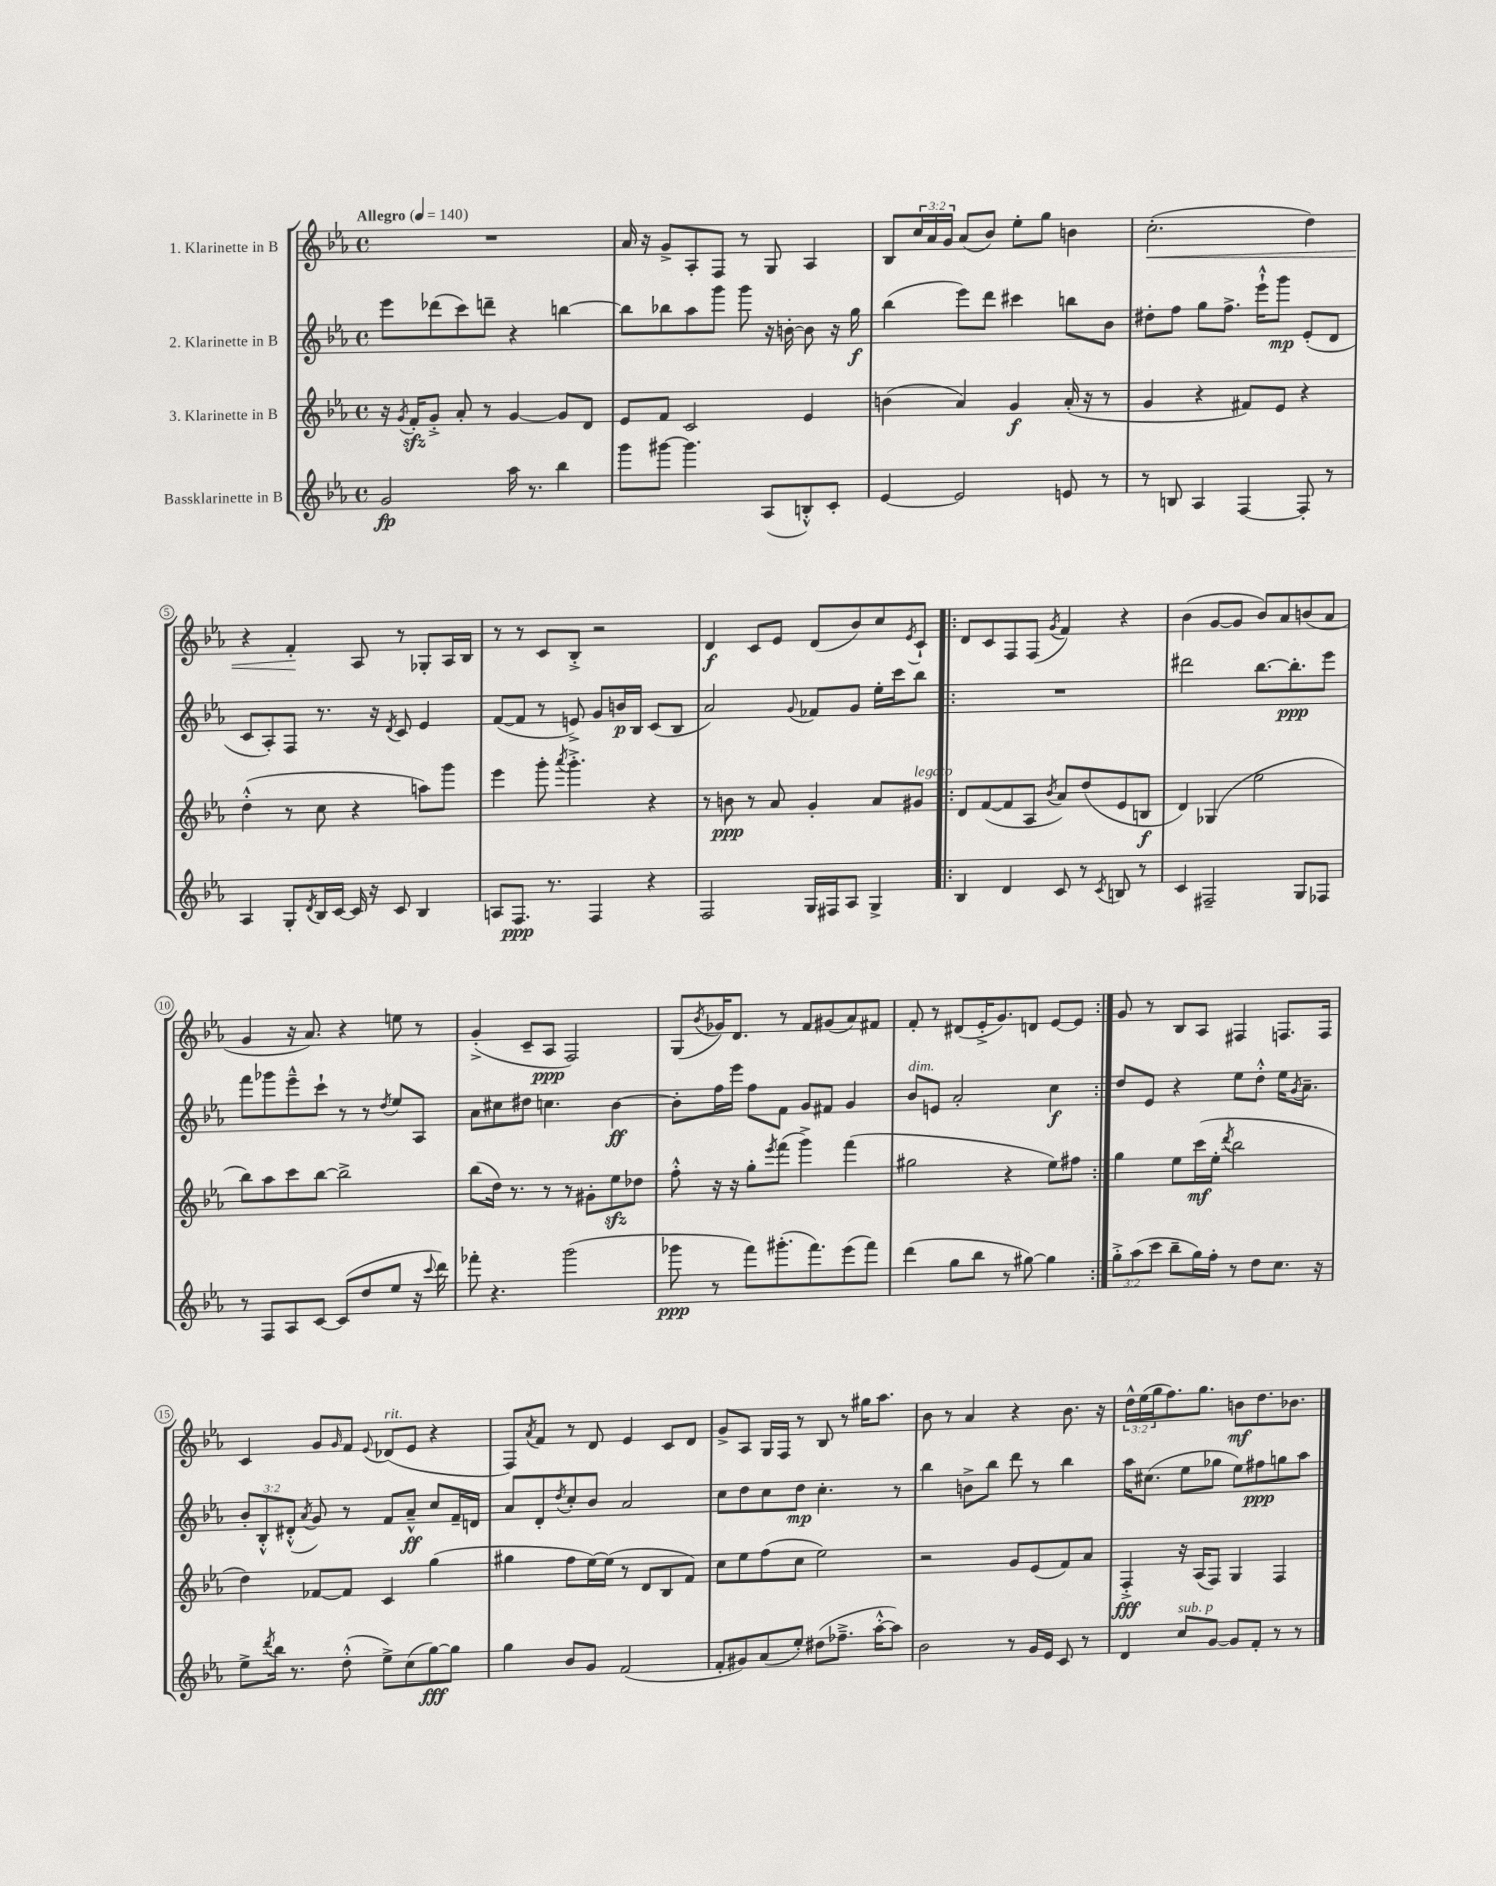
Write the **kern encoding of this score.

**kern	**dynam	**kern	**dynam	**kern	**dynam	**kern	**dynam
*part4	*part4	*part3	*part3	*part2	*part2	*part1	*part1
*staff4	*staff4	*staff3	*staff3	*staff2	*staff2	*staff1	*staff1
*I"Bassklarinette in B	*	*I"3. Klarinette in B	*	*I"2. Klarinette in B	*	*I"1. Klarinette in B	*
*clefG2	*	*clefG2	*	*clefG2	*	*clefG2	*
*k[b-e-a-]	*	*k[b-e-a-]	*	*k[b-e-a-]	*	*k[b-e-a-]	*
*M4/4	*	*M4/4	*	*M4/4	*	*M4/4	*
*met(c)	*	*met(c)	*	*met(c)	*	*met(c)	*
*MM140	*	*MM140	*	*MM140	*	*MM140	*
=1	=1	=1	=1	=1	=1	=1	=1
!	!	!	!	!	!	!LO:TX:a:B:t=Allegro	!
2g/	fp	16r	.	8eee-\L	.	1r	.
.	.	8qg/	.	.	.	.	.
.	.	16fzz'/KL	.	.	.	.	.
.	.	8g'^/J	.	(8ddd-X\	.	.	.
.	.	8a-'/	.	8ccc\)	.	.	.
.	.	8r	.	8dddn~\J	.	.	.
16aa-\	.	[4g/	.	4r	.	.	.
8.r	.	.	.	.	.	.	.
4bb-\	.	8g/L]	.	[4bbn\	.	.	.
.	.	8d/J	.	.	.	.	.
=2	=2	=2	=2	=2	=2	=2	=2
8ggg\L	.	8e-/L	.	8bb\L]	.	16a-/	.
.	.	.	.	.	.	16r	.
[8ggg#X\J	.	8f/J	.	8bb-X\	.	8g^/L	.
4.ggg#\]	.	2c/	.	8aa-\	.	8A-'/	.
.	.	.	.	8ggg\J	.	8F/J	.
.	.	.	.	8ggg\	.	8r	.
(8A-/L	.	.	.	16r	.	8G/	.
.	.	.	.	[16bn'\	.	.	.
8Bn'^^/)	.	4e-/	.	8b\]	.	4A-/	.
8c'/J	.	.	.	16r	.	.	.
.	.	.	.	16gg\	f	.	.
=3	=3	=3	=3	=3	=3	=3	=3
[4e-/	.	(4bn\	.	(4bb-\	.	8B-/L	.
.	.	.	.	.	.	24cc/L	.
.	.	.	.	.	.	24a-/	.
.	.	.	.	.	.	24g/JJ	.
2e-/]	.	4a-/)	.	8eee-\L)	.	(8a-/L	.
.	.	.	.	8ddd\J	.	8b-/J)	.
.	.	4g/	f	4ccc#X\	.	8ee-'\L	.
.	.	.	.	.	.	8gg\J	.
8en/	.	(16a-'/	.	8bbn\L	.	4bn\	.
.	.	16r	.	.	.	.	.
8r	.	8r	.	8b-\J	.	.	.
=4	=4	=4	=4	=4	=4	=4	=4
!	!	!	!	!	!	!	!LO:HP:b
8r	.	4g/	.	8dd#X'\L	.	(2.cc'\	<
8Bn/	.	.	.	8ff\J	.	.	.
4A-/	.	4r	.	8gg\L	.	.	.
.	.	.	.	8.ff^\J	.	.	.
[4F/	.	8f#X/L)	.	.	.	.	.
.	.	.	.	16eee-`^^\KL	.	.	.
.	.	8e-/J	.	8ggg\J	mp	.	.
8F'/]	.	4r	.	(8e-'/L	.	4dd\)	.
8r	.	.	.	8d/J	.	.	.
!!LO:LB:g=z
=5	=5	=5	=5	=5	=5	=5	=5
4A-/	.	(4dd'^^\	.	8c/L	.	4r	.
.	.	.	.	8A-'/)	.	.	.
8G'/L	.	8r	.	8F/J	.	4f'/	.
8qd/	.	.	.	.	.	.	.
16B-/L	.	8cc\	.	8.r	.	.	.
[16c/JJ	.	.	.	.	.	.	.
16c/]	.	4r	.	.	.	8A-/	[
16r	.	.	.	16r	.	.	.
.	.	.	.	8qd/	.	.	.
8c/	.	.	.	8c/	.	8r	.
4B-/	.	8aan\L)	.	4e-/	.	8G-X'/L	.
.	.	8ggg\J	.	.	.	16A-/L	.
.	.	.	.	.	.	16B-/JJ	.
=6	=6	=6	=6	=6	=6	=6	=6
8An/L	.	4eee-\	.	([8f/L	.	8r	.
8.F/J	ppp	.	.	8f/J]	.	8r	.
.	.	8ggg'\	.	8r	.	8c/L	.
8.r	.	.	.	.	.	.	.
.	.	8qaaa-/	.	.	.	.	.
.	.	4.ggg'^\	.	8en^/)	.	8B-'^/J	.
4F/	.	.	.	8g/L	.	2r	.
.	.	.	.	16bn/L	p	.	.
.	.	.	.	16B-/JJ	.	.	.
4r	.	4r	.	(8c/L	.	.	.
.	.	.	.	8B-/J	.	.	.
=7	=7	=7	=7	=7	=7	=7	=7
2F/	.	8r	.	2a-/)	.	4d/	f
.	.	8bn\	ppp	.	.	.	.
.	.	8r	.	.	.	8c/L	.
.	.	8a-/	.	.	.	8e-/J	.
.	.	.	.	8qqg/	.	.	.
16G/LL	.	4g'/	.	8f-X/L	.	(8d/L	.
16F#X/J	.	.	.	.	.	.	.
8A-/J	.	.	.	8g/J	.	8b-/)	.
4G^/	.	8a-/L	.	16ee-'\LL	.	8cc/	.
.	.	.	.	16ccc\J	.	.	.
.	.	.	.	.	.	8qe-/	.
!	!	!LO:TX:a:i:t=legato	!	!	!	!	!
.	.	8g#X/J	.	8bb-\J	.	8c`/J	.
=8!|:	=8!|:	=8!|:	=8!|:	=8!|:	=8!|:	=8!|:	=8!|:
4B-/	.	8d/L	.	1r	.	8d/L	.
.	.	([8f/	.	.	.	8c/	.
4d/	.	8f/]	.	.	.	8F/	.
.	.	8A-/J	.	.	.	(8F/J	.
.	.	8qb-/	.	.	.	8qg/	.
8c/	.	8a-/L)	.	.	.	4f/)	.
8r	.	(8dd/	.	.	.	.	.
8qc/	.	.	.	.	.	.	.
8Bn/	.	8e-/	.	.	.	4r	.
8r	.	8Bn/J	f	.	.	.	.
=9	=9	=9	=9	=9	=9	=9	=9
4c/	.	4d/)	.	2ddd#X\	.	(4b-\	.
2F#X~/	.	(4G-X/	.	.	.	[8g/L	.
.	.	.	.	.	.	8g/J]	.
.	.	2ee-\	.	[8.bb-\L	.	8b-/L)	.
.	.	.	.	.	.	8a-/	.
.	.	.	.	8.bb-'\]	ppp	.	.
8G/L	.	.	.	.	.	(8bn/	.
8F-X/J	.	.	.	8eee-\J	.	8a-/J	.
!!LO:LB:g=z
=10	=10	=10	=10	=10	=10	=10	=10
8r	.	8bb-\L)	.	8fff\L	.	4g/	.
8F/L	.	8aa-\	.	8ggg-X\	.	.	.
8A-/	.	8ccc\	.	8eee-~^^\	.	16r	.
.	.	.	.	.	.	8.a-/)	.
[8c/J	.	[8bb-\J	.	8ccc`\J	.	.	.
(8c/L]	.	2bb-^\]	.	8r	.	4r	.
8dd/	.	.	.	8r	.	.	.
.	.	.	.	8qdd/	.	.	.
8ee-/J	.	.	.	8ee-/L	.	8een\	.
16r	.	.	.	8A-/J	.	8r	.
8qqccc/	.	.	.	.	.	.	.
16ddd\)	.	.	.	.	.	.	.
=11	=11	=11	=11	=11	=11	=11	=11
8fff-X'\	.	(8bb-\L	.	8a-\L	.	(4g'^/	.
4.r	.	16dd\Jk)	.	8cc#X\	.	.	.
.	.	8.r	.	.	.	.	.
.	.	.	.	8dd#X\J	.	8c~/L	.
.	.	8r	.	4.ccn\	.	8A-/J	ppp
(2ggg\	.	8r	.	.	.	2F/)	.
.	.	8g#X'\L	.	.	.	.	.
.	.	8ee-zz\	.	[4b-\	ff	.	.
.	.	8dd-X\J	.	.	.	.	.
=12	=12	=12	=12	=12	=12	=12	=12
8ggg-X\	ppp	8ff'^^\	.	8b-'\L]	.	(8G/L	.
.	.	.	.	.	.	8qb-/	.
8r	.	16r	.	16ff\L	.	16g-X/K)	.
.	.	16r	.	16eee-\JJ	.	8.d/J	.
8fff\L)	.	8gg'\L	.	8ff\L	.	.	.
.	.	8qeee-/	.	.	.	.	.
(8.ggg#X'\	.	(8fff\J	.	8f\J	.	8r	.
.	.	4ggg^\)	.	8g/L	.	8f/L	.
8.fff\)	.	.	.	.	.	.	.
.	.	.	.	8f#X/J	.	(8g#X/	.
(8eee-\	.	(4fff\	.	4g/	.	8a-/)	.
8fff\J)	.	.	.	.	.	8f#X/J	.
=13	=13	=13	=13	=13	=13	=13	=13
!	!	!	!	!LO:TX:a:i:t=dim.	!	!	!
(4ddd\	.	2gg#X\	.	8b-/L	.	8f'/	.
.	.	.	.	8en/J	.	8r	.
8gg\L	.	.	.	2a-'/	.	(8d#X/L	.
8bb-\J	.	.	.	.	.	16e-'^/K	.
.	.	.	.	.	.	8.g/)	.
8r	.	4r	.	.	.	.	.
[8gg#X\)	.	.	.	.	.	8dn/J	.
4gg#\]	.	8ee-\L)	.	4cc\	f	[8e-/L	.
.	.	8ff#X\J	.	.	.	8e-/J]	.
=14:|!	=14:|!	=14:|!	=14:|!	=14:|!	=14:|!	=14:|!	=14:|!
12gg'^\L	.	4gg\	.	8dd/L	.	8g/	.
(12aa-\	.	.	.	.	.	.	.
.	.	.	.	8e-/J	.	8r	.
12ccc\J	.	.	.	.	.	.	.
8bb-~\L	.	8ee-\L	.	4r	.	8B-/L	.
16gg\L)	.	(16ccc\L	mf	.	.	8A-/J	.
16ff'\JJ	.	16ee-'\JJ	.	.	.	.	.
.	.	8qddd/	.	.	.	.	.
8r	.	2bb-\	.	8ee-\L	.	4F#X/	.
8dd\L	.	.	.	8dd'^^\J	.	.	.
8.cc\J	.	.	.	16ee-\KL	.	8.Fn/L	.
.	.	.	.	8qg/	.	.	.
.	.	.	.	8.a-~\J	.	.	.
16r	.	.	.	.	.	16F/Jk	.
!!LO:LB:g=z
=15	=15	=15	=15	=15	=15	=15	=15
8ee-^\L	.	4dd\)	.	12b-'/L	.	4c/	.
.	.	.	.	12B-'^^/	.	.	.
8qddd/	.	.	.	.	.	.	.
16bb-\Jk	.	.	.	.	.	.	.
.	.	.	.	(12d#X'^^/J	.	.	.
8.r	.	.	.	.	.	.	.
.	.	.	.	8qa-/	.	.	.
.	.	[8f-X/L	.	8g/)	.	8g/L	.
.	.	.	.	.	.	16qqg/	.
(8dd'^^\	.	8f-/J]	.	8r	.	8f/J	.
.	.	.	.	.	.	8qqe-/	.
!	!	!	!	!	!	!LO:TX:a:i:t=rit.	!
8ee-^\L)	.	4c/	.	8f/L	.	(8d-X/L	.
(8cc\	.	.	.	8a-~^^/J	ff	8e-/J	.
[8gg\)	fff	(4gg\	.	8cc/L	.	4r	.
8gg\J]	.	.	.	16f~/L	.	.	.
.	.	.	.	16dn/JJ	.	.	.
=16	=16	=16	=16	=16	=16	=16	=16
4gg\	.	4gg#X\	.	8a-/L	.	8F/L)	.
.	.	.	.	.	.	8qa-/	.
.	.	.	.	8d'/	.	8f/J	.
.	.	.	.	8qdd/	.	.	.
8b-/L	.	8ff\L	.	8cc'/	.	8r	.
8g/J	.	[16ee-\L)	.	8b-/J	.	8d/	.
.	.	(16ee-\JJ]	.	.	.	.	.
(2f/	.	8r	.	2a-/	.	4e-/	.
.	.	8d/L	.	.	.	.	.
.	.	8B-/	.	.	.	8c/L	.
.	.	8f/J)	.	.	.	8d/J	.
=17	=17	=17	=17	=17	=17	=17	=17
8f'/L	.	8cc\L	.	8cc\L	.	8g^/L	.
8g#X/)	.	8ee-\	.	8dd\	.	8A-/J	.
(8a-/	.	(8ff\	.	8cc\	.	16G/LL	.
.	.	.	.	.	.	16F/JJ	.
8ee-'/J)	.	8cc\J	.	8dd\J	mp	8r	.
(8dd#X\L	.	2ee-\)	.	4.cc'\	.	8B-/	.
8.ff-X~^\J	.	.	.	.	.	8r	.
.	.	.	.	.	.	16gg#X\KL	.
[16aa-'^^\KL	.	.	.	.	.	8.aa-\J	.
8aa-\J])	.	.	.	8r	.	.	.
=18	=18	=18	=18	=18	=18	=18	=18
2b-\	.	2r	.	4bb-\	.	8b-\	.
.	.	.	.	.	.	8r	.
.	.	.	.	8bn^\L	.	4a-/	.
.	.	.	.	8bb-\J	.	.	.
8r	.	8g/L	.	8ddd\	.	4r	.
16g/LL	.	(8e-/	.	8r	.	.	.
16e-/JJ	.	.	.	.	.	.	.
8c/	.	8f/)	.	4bb-\	.	8.b-\	.
8r	.	8a-/J	.	.	.	.	.
.	.	.	.	.	.	16r	.
=19	=19	=19	=19	=19	=19	=19	=19
4d/	.	4F'^/	fff	16aa-\KL	.	24dd^^\LL	.
.	.	.	.	.	.	(24ee-\	.
.	.	.	.	(8.cc#X\J	.	.	.
.	.	.	.	.	.	24gg\J	.
.	.	.	.	.	.	8.ff\)	.
!LO:TX:a:i:t=sub. p	!	!	!	!	!	!	!
8cc/L	.	16r	.	8ee-\L	.	.	.
.	.	(16A-/KL	.	.	.	8.gg\J	.
[8g/J	.	8F/J)	.	8gg-X\J	.	.	.
8g/L]	.	4G/	.	8ee-\L)	.	8bn\L	mf
8f'/J	.	.	.	8ff#X\	ppp	8.dd\	.
8r	.	4F/	.	8ggn\	.	.	.
.	.	.	.	.	.	8.b-X\J	.
8r	.	.	.	8aa-\J	.	.	.
==	==	==	==	==	==	==	==
*-	*-	*-	*-	*-	*-	*-	*-
